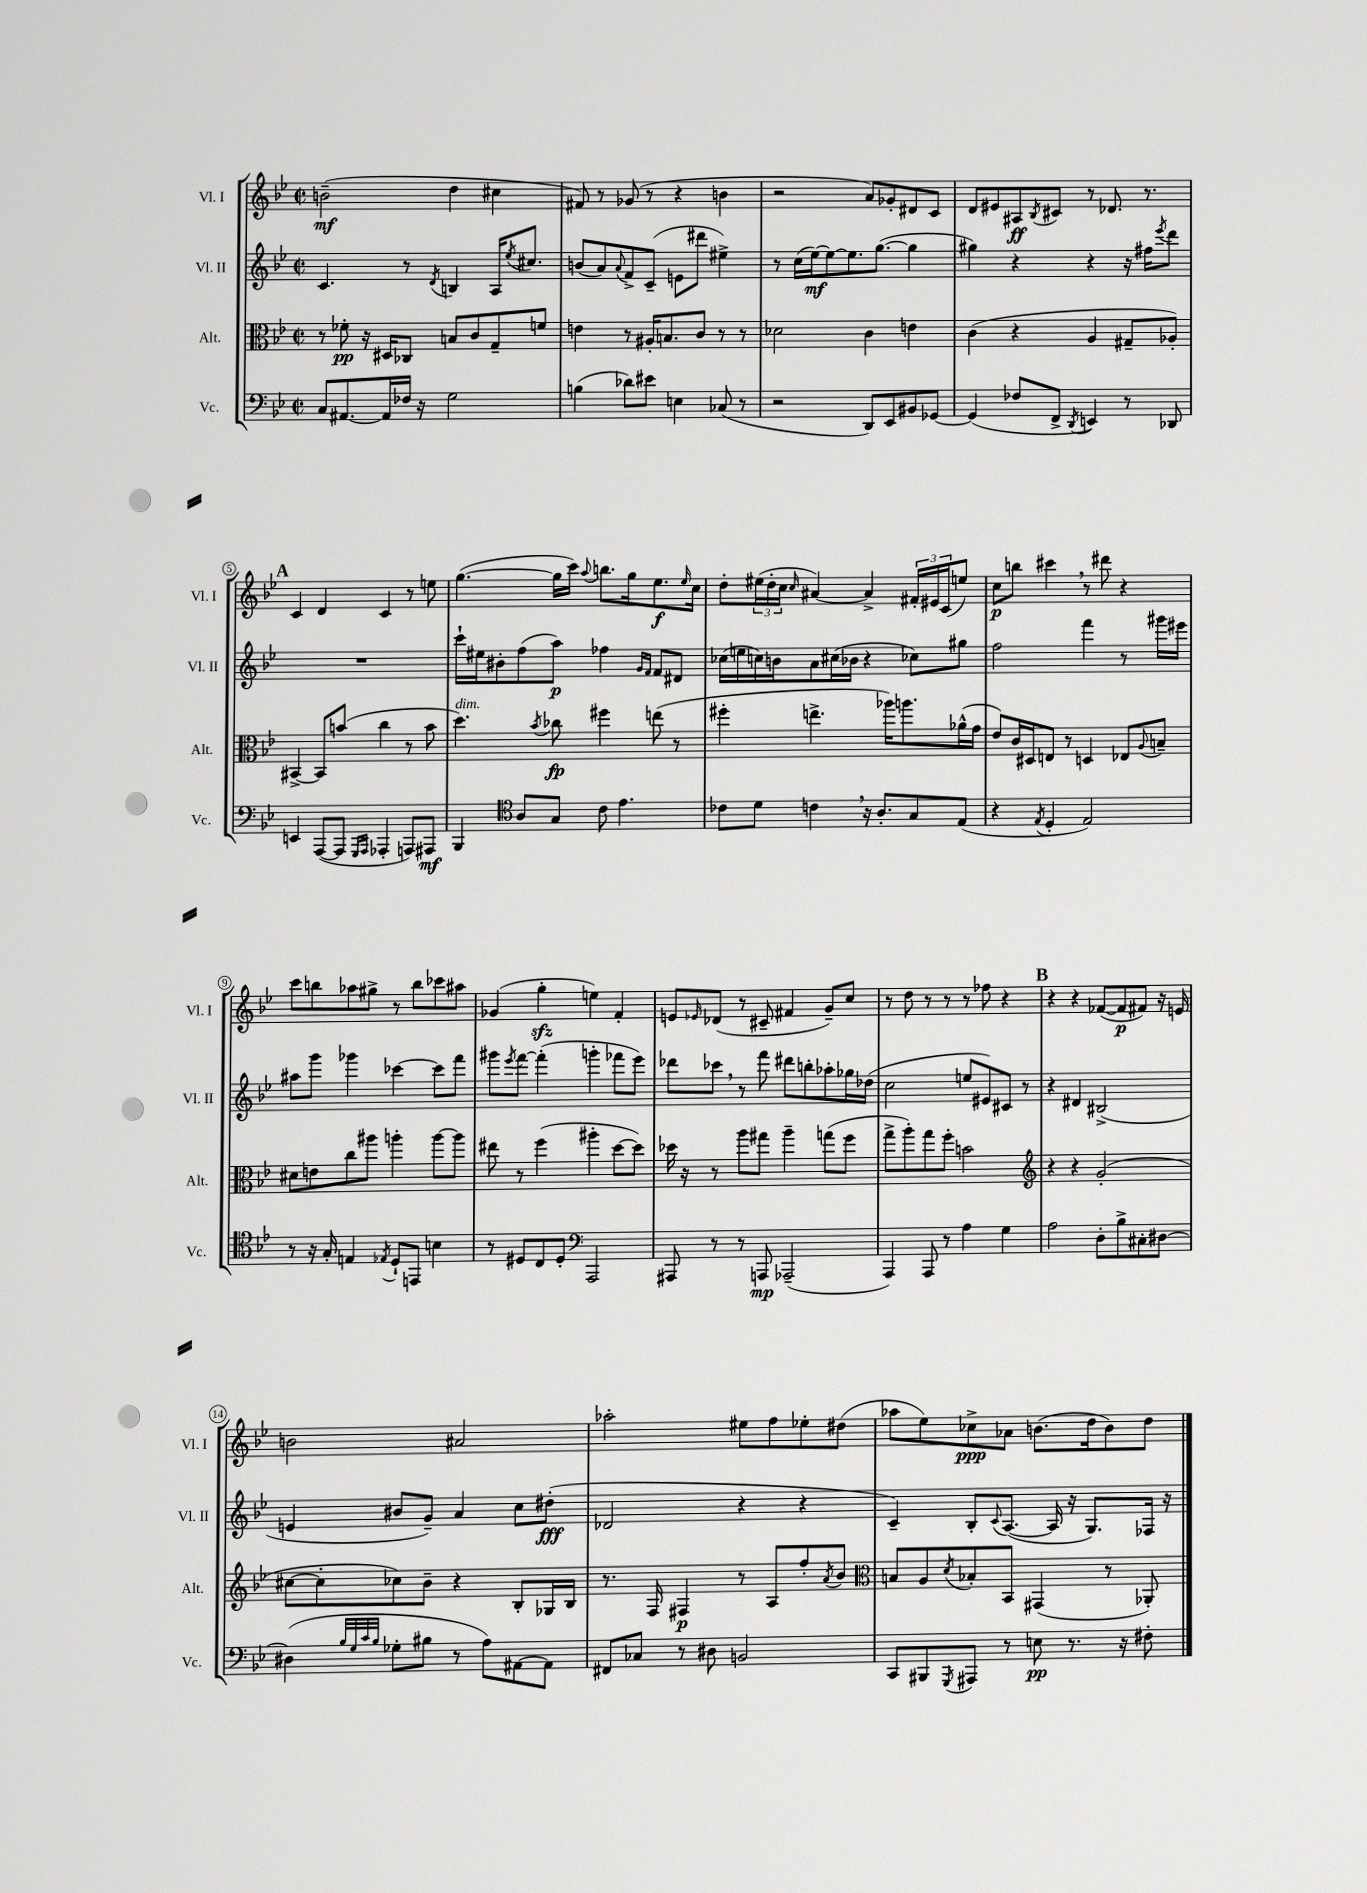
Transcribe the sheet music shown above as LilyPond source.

<<
\new StaffGroup <<
\new Staff = "s0" \with { instrumentName = "Vl. I" shortInstrumentName = "Vl. I" } {
    \clef treble \key bes \major \defaultTimeSignature \time 2/2
    b'2--\mf( d''4 cis''4 |
    fis'8) r8 ges'8( r8 r4 b'4 |
    r2 a'8) ges'8-. dis'8 c'8 |
    d'8 eis'8 ais8\ff \acciaccatura { bes8 } cis'8 r8 des'8. r8. |
    \mark \markup { \bold "A" } c'4 d'4 c'4 r8 e''8 |
    g''4.~( g''16 c'''16) \appoggiatura { a''8 } b''8. g''16 ees''8.\f \grace { ees''16 } c''16 |
    d''8-. \tuplet 3/2 { eis''16( d''16-. c''16 } \grace { c''16 } ais'4~) ais'4-> \tuplet 3/2 { fis'16-. eis'16 c'16( } e''8) |
    c''8\p b''8 cis'''4 \breathe r8 dis'''8 r4 |
    c'''8 b''8 aes''8 gis''8-> r8 b''8 ces'''8 ais''8 |
    ges'4( g''4-.\sfz e''4) f'4-. |
    e'8 \grace { ees'16 } des'8( r8 cis'8-- fis'4 g'8--) c''8 |
    r8 d''8 r8 r8 r8 fes''8 r4 |
    \mark \markup { \bold "B" } r4 r4 fes'8~( fes'8\p fis'8) r16 e'16 |
    b'2 ais'2 |
    aes''2-. eis''8 f''8 ees''8-. dis''8( |
    aes''8 ees''8) ces''8->\ppp aes'8 b'8.( d''16 b'8) d''8 \bar "|." |
}
\new Staff = "s1" \with { instrumentName = "Vl. II" shortInstrumentName = "Vl. II" } {
    \clef treble \key bes \major \defaultTimeSignature \time 2/2
    c'4. r8 \acciaccatura { d'8 } b4 a16 \acciaccatura { ees''8 } cis''8. |
    b'8( a'8) \appoggiatura { a'8 } f'8-> c'8--( e'8 dis'''8 eis''4->) |
    r8 c''16( ees''16~\mf) ees''8~ ees''8. g''8.~( g''4 |
    gis''4) r4 r4 r16 fis''16 \acciaccatura { ees'''8 } d'''8 |
    \mark \markup { \bold "A" } R1 |
    c'''16-! eis''16 bis'8-. f''8( a''8\p) fes''4 \grace { g'16 f'16 } f'8 dis'8 |
    ces''16( e''16 c''16) b'16 a'8 cis''16( bes'16 r4 ces''8) gis''8 |
    f''2 f'''4 r8 gis'''16 eis'''16 |
    ais''8 g'''8 ges'''4 ces'''4~ ces'''8 f'''8 |
    gis'''8 \acciaccatura { ees'''8 } f'''8~ f'''4-.( g'''4-. fes'''8 ees'''8) |
    des'''8 ces'''8 \breathe r8 f'''8 dis'''8 b''8-. aes''8-. ges''16 des''16( |
    c''2 e''8 eis'8) cis'8 r8 |
    \mark \markup { \bold "B" } r4 dis'4 bis2->( |
    e'4 bis'8 g'8--) a'4 c''8 dis''8-.\fff( |
    des'2 r4 r4 |
    c'4--) bes8-. \appoggiatura { c'8 } a8.~( a16 r16 g8.) fes16 r16 \bar "|." |
}
\new Staff = "s2" \with { instrumentName = "Alt." shortInstrumentName = "Alt." } {
    \clef alto \key bes \major \defaultTimeSignature \time 2/2
    r8 fes'8-.\pp r16 dis16 ces8 b8 c'8 g8-- f'8 |
    e'4 r8 ais16-. b8. c'8 r8 r8 |
    des'2 c'4 e'4 |
    c'4( r4 a4 gis8-- aes8-.) |
    \mark \markup { \bold "A" } bis,4~-> bis,8 b'8( c''4 r8 b'8 |
    d''4.^\markup { \italic "dim." }) \acciaccatura { bes'8 } ces''8\fp fis''4 e''8( r8 |
    fis''4-. e''4.-> aes''16) a''8. aes'16-^( g'16 |
    ees'8) c'16 dis16 e8 r8 d4 ees8 \appoggiatura { a8 } b8-- |
    dis'8 e'8 c''8 ais''8 a''4-. a''8~ a''8 |
    eis''8 r8 f''4( ais''4-. d''8~ d''8) |
    des''16 r16 r8 a''8 gis''8 a''4-- g''8( f''8 |
    g''8-> a''8-.) g''8 f''8-. b'2 |
    \mark \markup { \bold "B" } \clef treble r4 r4 g'2-.( |
    cis''8~ cis''8-. ces''8) bes'8-- r4 bes8-. ges16 bes16 |
    r8. f16 fis4\p r8 a8 f''8-. \acciaccatura { a'8 } bes'8 |
    \clef alto b8 a8 \acciaccatura { d'8 } bes8-. bes,8 gis,4( r8 aes,8-.) \bar "|." |
}
\new Staff = "s3" \with { instrumentName = "Vc." shortInstrumentName = "Vc." } {
    \clef bass \key bes \major \defaultTimeSignature \time 2/2
    c8 ais,8.~ ais,16 fes16 r16 g2 |
    b4( des'8) eis'8 e4 ces8( r8 |
    r2 d,8) ees,8 bis,8 ges,8~ |
    ges,4( fes8 f,8-> \acciaccatura { d,8 } e,4) r8 des,8 |
    \mark \markup { \bold "A" } e,4 a,,8~( a,,8 \grace { g,,16 a,,16 } aes,,4-. a,,8) ais,,8\mf |
    bes,,4 \clef tenor a8 g8 c'8 ees'4. |
    ces'8 d'8 c'4 \breathe r16 a8.-. g8 ees8( |
    r4 \acciaccatura { ees8 } d4-. ees2) |
    r8 r16 g16-. e4 \acciaccatura { ees8 } d8-! e,8 b4 |
    r8 dis8 c8 dis8-. \clef bass a,,2 |
    ais,,8 r8 r8 a,,8\mp aes,,2--( |
    a,,4) a,,8 r8 a4 g4 |
    \mark \markup { \bold "B" } a2 d8-. bes8-> cis8-. dis8~ |
    dis4( \grace { bes32 g32 c'32 bes32 } ges8-. bis8 r8 a8) ais,8~ ais,8 |
    fis,8 ces8 r8 dis8 b,2 |
    c,8 bis,,8 \acciaccatura { g,,8 } ais,,8 r8 e8\pp r8. r16 fis8-. \bar "|." |
}
>>
>>
\layout { \context { \Score \override BarNumber.stencil = #(make-stencil-circler 0.1 0.3 ly:text-interface::print) } }
